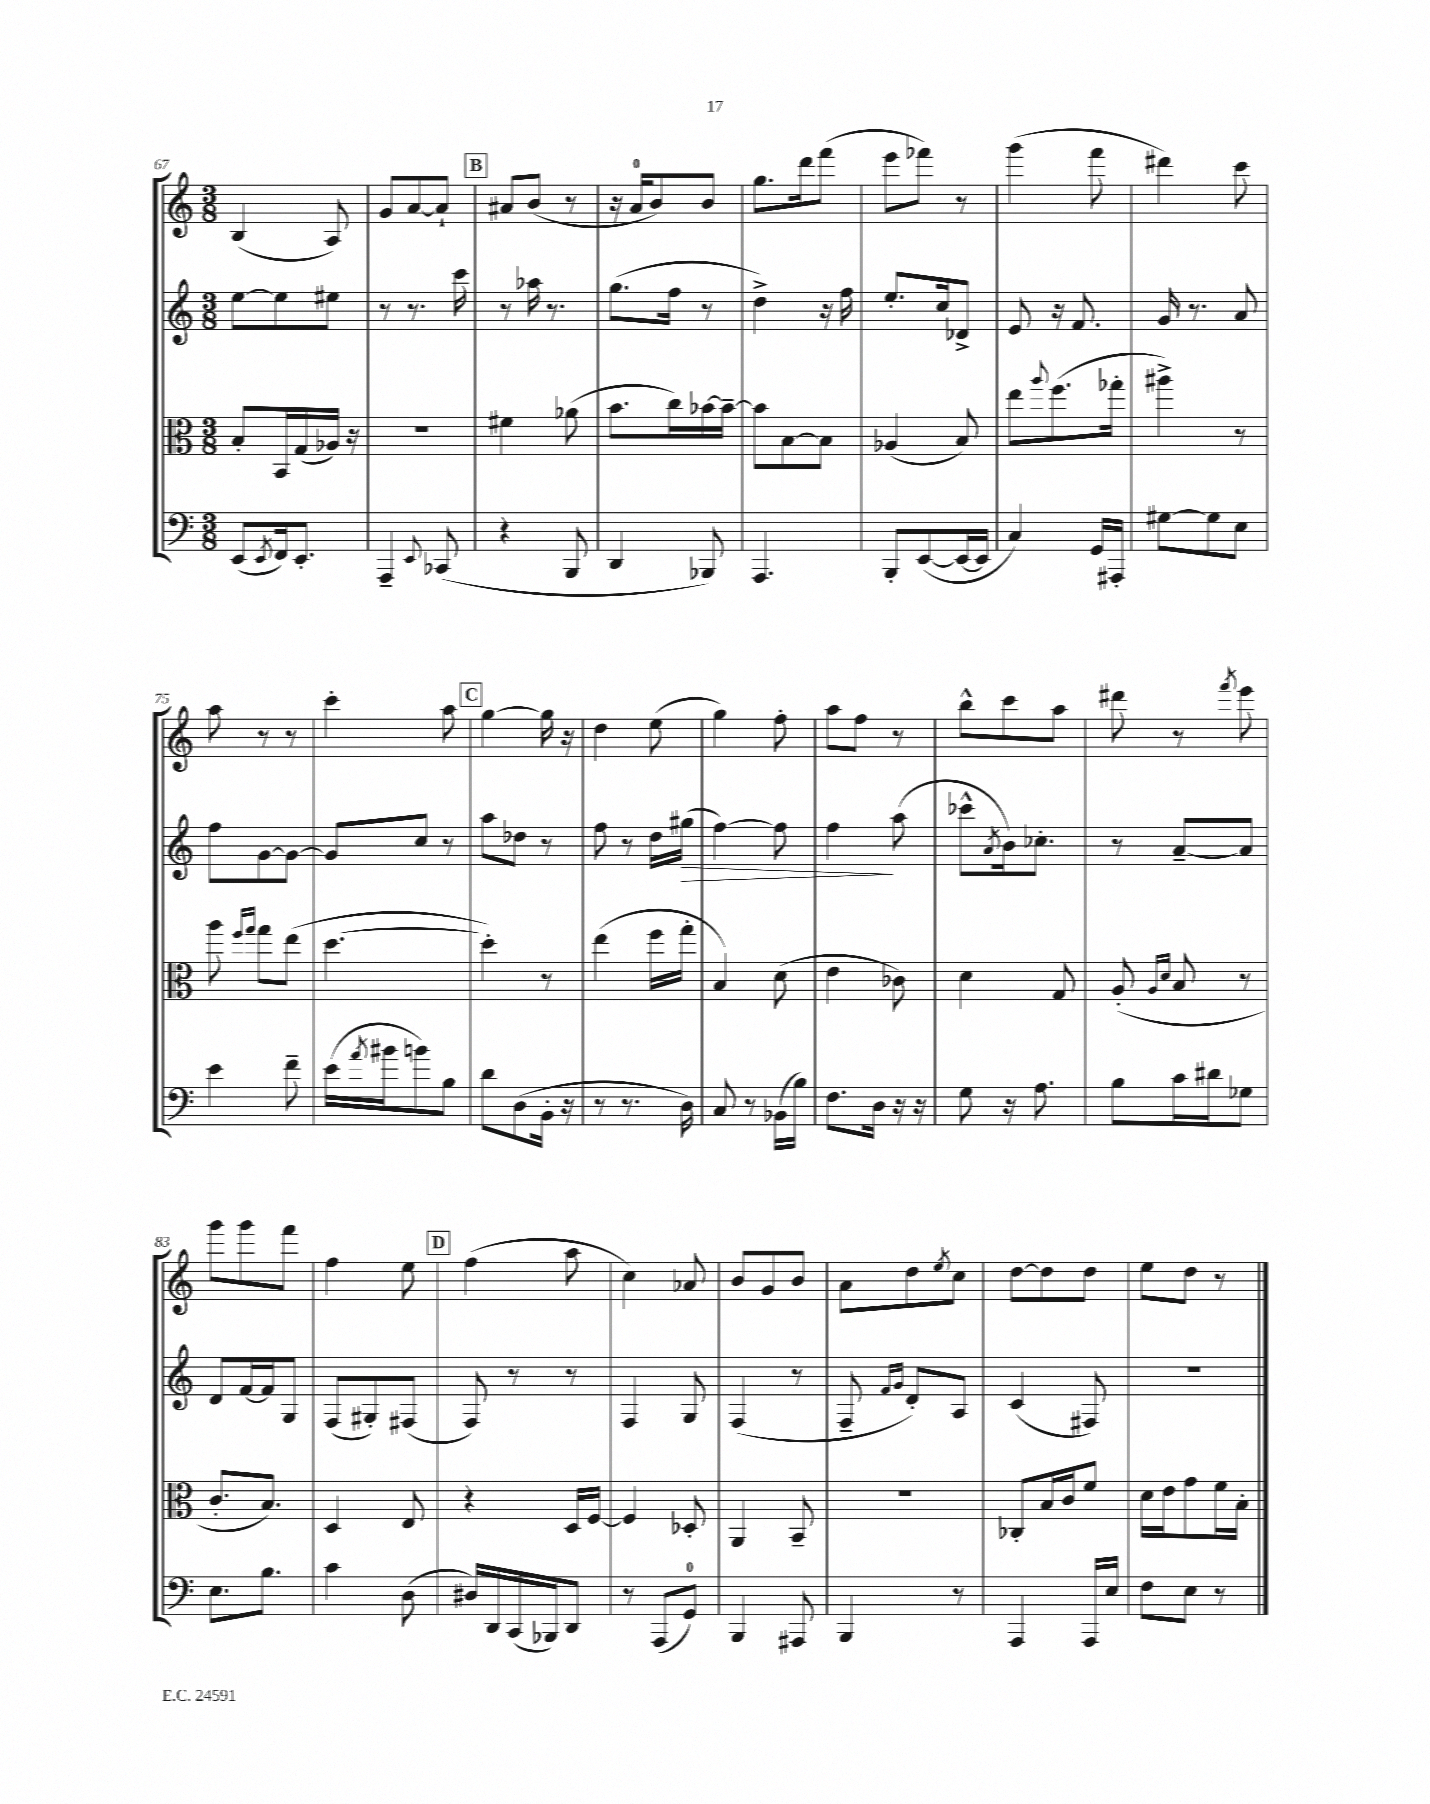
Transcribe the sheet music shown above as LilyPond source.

<<
\new StaffGroup <<
\new Staff = "s0" {
    \clef treble \key c \major \numericTimeSignature \time 3/8
    b4( a8) |
    g'8 a'8~ a'8-! |
    \mark \markup { \box "B" } ais'8 b'8( r8 |
    r16 a'16-0 b'8) b'8 |
    g''8. d'''16 f'''8( |
    e'''8 fes'''8) r8 |
    g'''4( f'''8 |
    dis'''4) c'''8 |
    a''8 r8 r8 |
    c'''4-. a''8 |
    \mark \markup { \box "C" } g''4~ g''16 r16 |
    d''4 e''8( |
    g''4) f''8-. |
    a''8 f''8 r8 |
    b''8-^ c'''8 a''8 |
    dis'''8 r8 \acciaccatura { f'''8 } e'''8 |
    g'''8 g'''8 f'''8 |
    f''4 e''8 |
    \mark \markup { \box "D" } f''4( a''8 |
    c''4) aes'8 |
    b'8 g'8 b'8 |
    a'8 d''8 \acciaccatura { e''8 } c''8 |
    d''8~ d''8 d''8 |
    e''8 d''8 r8 \bar "|." |
}
\new Staff = "s1" {
    \clef treble \key c \major \numericTimeSignature \time 3/8
    e''8~ e''8 eis''8 |
    r8 r8. c'''16 |
    \mark \markup { \box "B" } r8 aes''16 r8. |
    g''8.( f''16 r8 |
    d''4->) r16 f''16 |
    e''8.-. c''16 des'8-> |
    e'8 r16 f'8. |
    g'16 r8. a'8 |
    f''8 g'8~ g'8~ |
    g'8 c''8 r8 |
    \mark \markup { \box "C" } a''8 des''8 r8 |
    f''8 r8 d''16 gis''16\>( |
    f''4~) f''8 |
    f''4\! a''8( |
    ces'''8-^ \acciaccatura { a'8 } b'16) ces''8.-. |
    r8 a'8~-- a'8 |
    d'8 f'16~ f'16 g8 |
    f8( gis8-.) fis8( |
    \mark \markup { \box "D" } f8) r8 r8 |
    f4 g8 |
    f4( r8 |
    f8-- \grace { f'16 g'16 } d'8-.) a8 |
    c'4( fis8) |
    R4. \bar "|." |
}
\new Staff = "s2" {
    \clef alto \key c \major \numericTimeSignature \time 3/8
    b8-. b,16 g16( aes16) r16 |
    R4. |
    \mark \markup { \box "B" } fis'4 aes'8( |
    b'8. c''16) bes'16~ bes'16~-- |
    bes'8 b8~ b8 |
    aes4( b8) |
    e''8 \appoggiatura { a''8 } f''8.( ges''16-. |
    ais''4->) r8 |
    a''8 \grace { f''16 g''16 } g''8 e''8( |
    d''4.~ |
    \mark \markup { \box "C" } d''4-.) r8 |
    e''4( f''16 g''16-. |
    b4) d'8( |
    e'4 ces'8) |
    d'4 g8 |
    a8-.( \grace { a16 d'16 } b8 r8 |
    c'8.-. b8.) |
    d4 e8 |
    \mark \markup { \box "D" } r4 d16 f16~ |
    f4 des8-. |
    a,4 b,8-- |
    R4. |
    ces8-. b16 c'16 f'8 |
    d'16 e'16 g'8 f'16 b16-. \bar "|." |
}
\new Staff = "s3" {
    \clef bass \key c \major \numericTimeSignature \time 3/8
    e,8( \acciaccatura { e,8 } f,16) e,8.-. |
    a,,4-- \appoggiatura { e,8 } ces,8( |
    \mark \markup { \box "B" } r4 b,,8 |
    d,4 bes,,8) |
    a,,4. |
    b,,8-. e,8~( e,16~ e,16 |
    c4) g,16 ais,,16-. |
    gis8~ gis8 e8 |
    e'4 f'8-- |
    e'16( \acciaccatura { a'8 } bis'16 b'8) b8 |
    \mark \markup { \box "C" } d'8 d8( b,16-. r16 |
    r8 r8. d16) |
    c8 r8 bes,16( b16) |
    f8. d16 r16 r16 |
    g8 r16 a8. |
    b8 c'16 dis'16 ges8 |
    e8. b8. |
    c'4 d8( |
    \mark \markup { \box "D" } dis16) d,16 c,16( bes,,16) d,8 |
    r8 a,,8( g,8-0) |
    b,,4 ais,,8 |
    b,,4 r8 |
    a,,4 a,,16 e16 |
    f8 e8 r8 \bar "|." |
}
>>
>>
\layout { \context { \Score currentBarNumber = #67 } }
